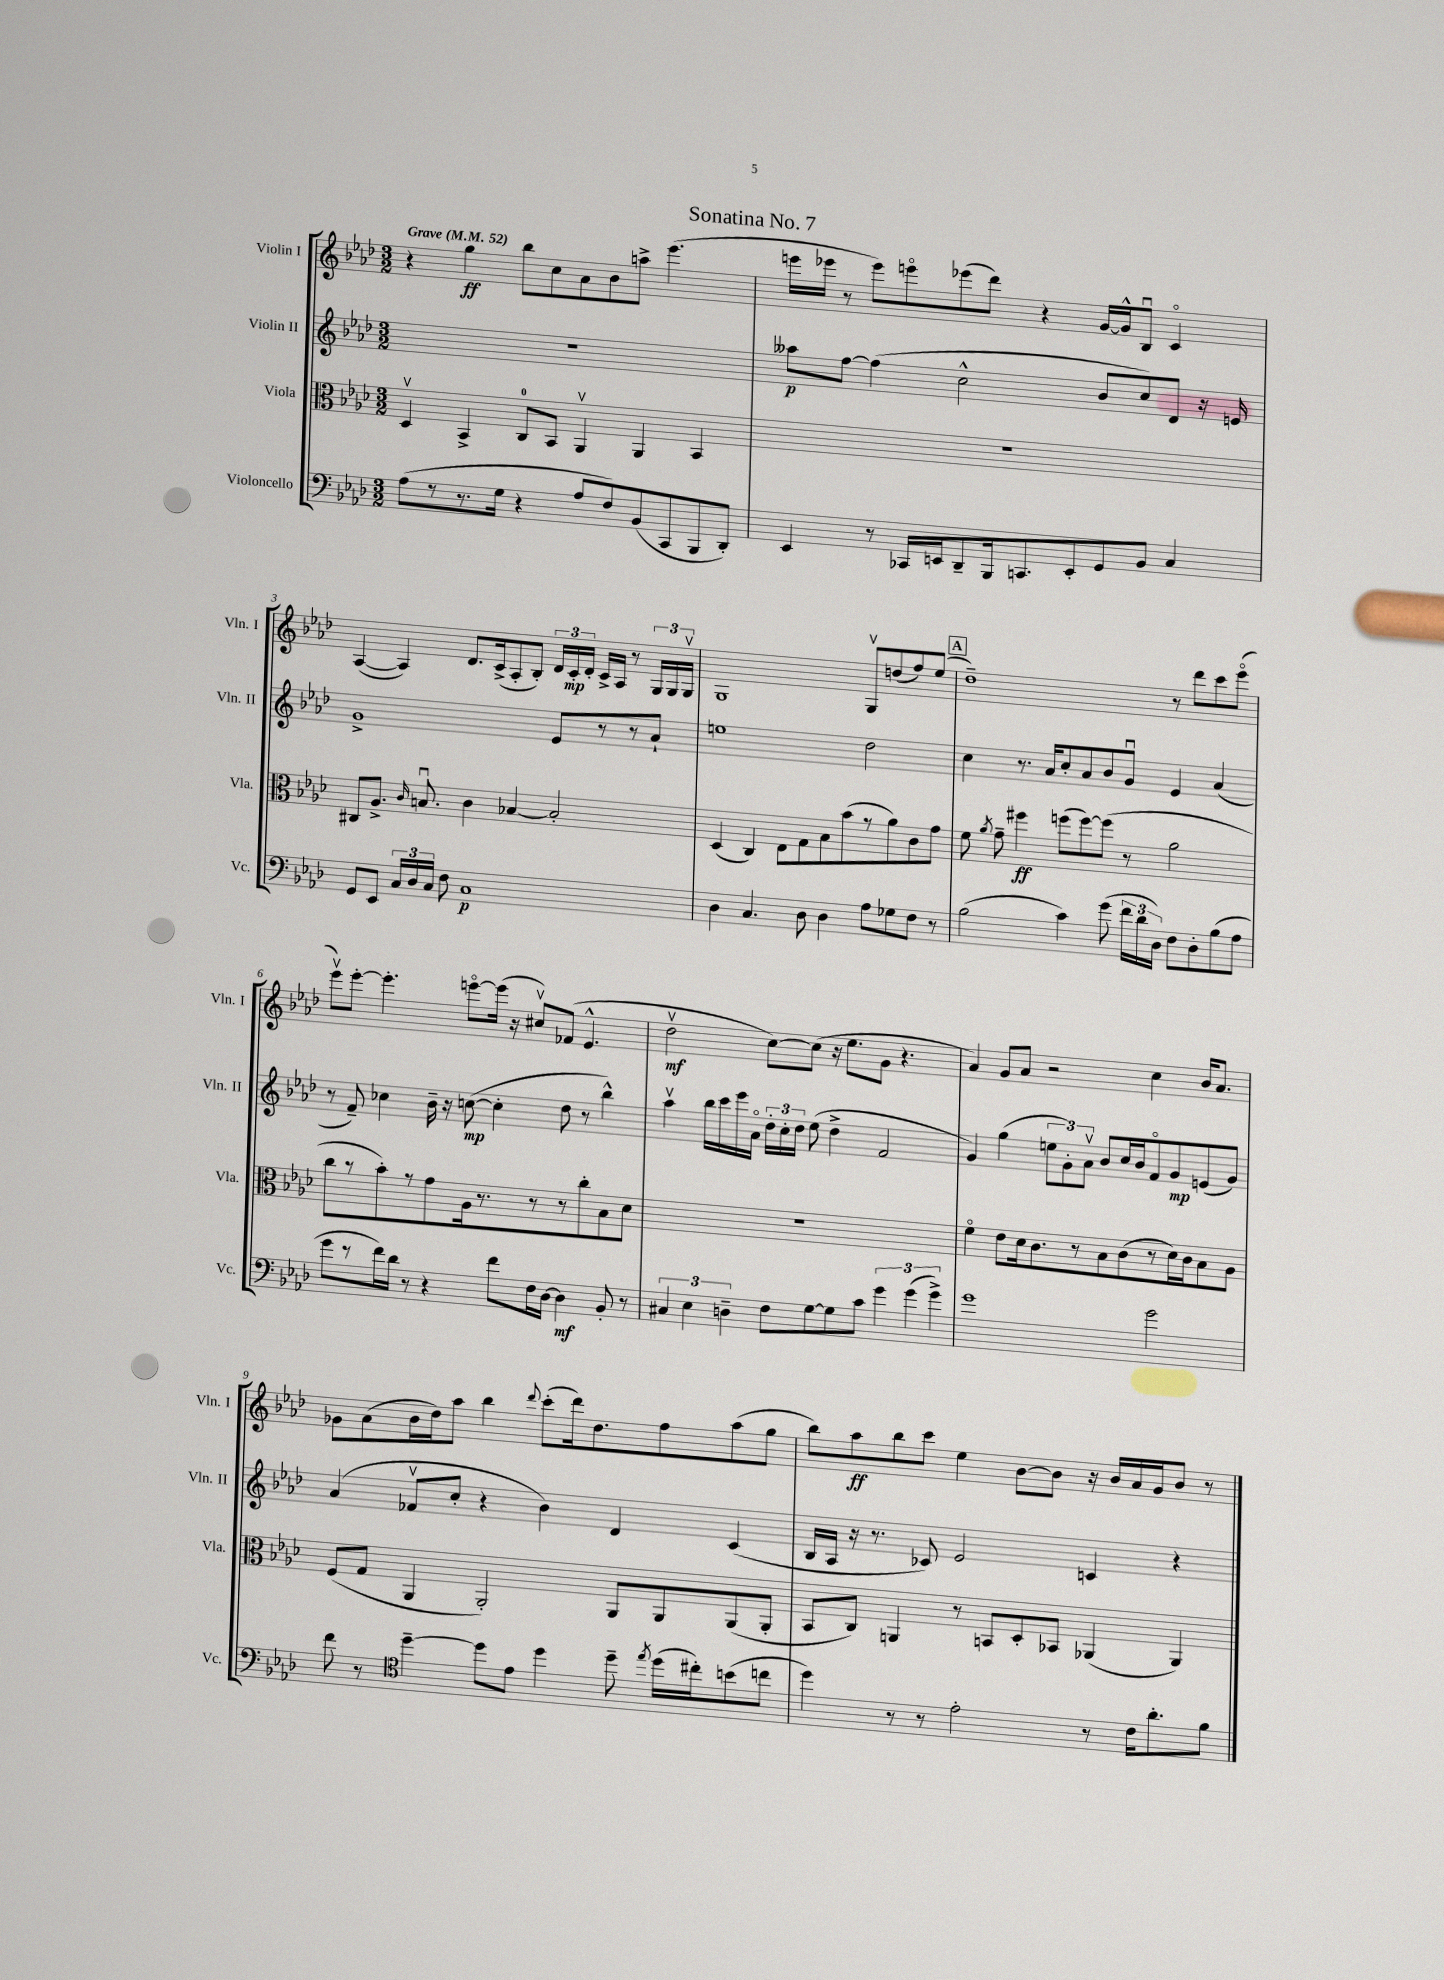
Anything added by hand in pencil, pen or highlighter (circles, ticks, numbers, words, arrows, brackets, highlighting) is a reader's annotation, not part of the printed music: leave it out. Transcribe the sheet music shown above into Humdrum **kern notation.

**kern	**kern	**kern	**kern
*staff4	*staff3	*staff2	*staff1
*clefF4	*clefC3	*clefG2	*clefG2
*k[b-e-a-d-]	*k[b-e-a-d-]	*k[b-e-a-d-]	*k[b-e-a-d-]
*M3/2	*M3/2	*M3/2	*M3/2
*MM52	*MM52	*MM52	*MM52
(8A-	4D-v	1.r	4r
8r	.	.	.
8.r	4BB-^	.	4gg
16G	.	.	.
4r	8C	.	8bb-
.	8BB-	.	8cc
8A-	4AA-v	.	8a-
8F)	.	.	8b-
(8BB-	4AA-	.	8aa^
8CC	.	.	(4.eee-
8BBB-	4BB-	.	.
8DD-')	.	.	.
=	=	=	=
4EE-	1.r	8aa--	16eee
.	.	.	16eee-
.	.	[8ff	8r
8r	.	(4ff]	8eee-)
16CC-	.	.	8eeeo
16EE	.	.	.
8DD-~	.	2cc^^	(8eee-
16BBB-	.	.	8ddd-)
8.CC	.	.	.
.	.	.	4r
8EE'	.	.	.
8GG	.	8b-	[16g
.	.	.	16g^^]
8BB-	.	8cc)	8B-u
4C	.	8d-	4co
.	.	16r	.
.	.	16e	.
=	=	=	=
8GG	8C#	1g^	([4A-
8EE-	8.A-^	.	.
24C	.	.	4A-])
24D-	.	.	.
.	16qqc	.	.
.	8.Bu	.	.
24C	.	.	.
8F	.	.	.
1C	4c	.	8.d-
.	.	.	(16c^
.	[4B-	.	8A-'
.	.	.	8B-')
.	2B-']	8e-	24d-
.	.	.	24c'
.	.	.	24d-'
.	.	8r	16c^
.	.	.	16A-
.	.	8r	8r
.	.	8a-`	24G
.	.	.	24G
.	.	.	24Gv
=	=	=	=
4D-	(4D-	1ee	1G
4.C	4C)	.	.
.	8E-	.	.
8D-	8G	.	.
4D-	8B-	.	.
.	(8b-	.	.
8A-	8r	2dd-	8Gv
8G-	8a-)	.	(8dd
8F	8c	.	8ff)
8r	8g	.	(8ee-
=	=	=	=
(2B-	8f	4cc	1dd-~)
.	8qa-	.	.
.	8g~	.	.
.	4ff#	8.r	.
.	.	16a-	.
4c)	(8ff	8cc'	.
.	[8ff)	8a-	.
(8g	(8ff]	8b-	.
24f	8r	8gu	.
24d-	.	.	.
24D-)	.	.	.
8F	2a-	4e-	8r
8D-'	.	.	8ddd-
(8B-	.	(4a-	8ccc
8A-	.	.	(8eee-o
=	=	=	=
8g	8cc	8r	8eee-v)
8r	8r	8f~)	[8eee-'
16f)	8b-')	4cc-	4.eee-']
16d-	.	.	.
8r	8r	.	.
4r	8g	16b-~	.
.	.	16r	.
.	16A-	([8cc	[8eeeo
.	8.r	.	.
8f	.	4cc']	(16eee]
.	.	.	16r
16F	8r	.	8cc#v)
[16D-	.	.	.
4D-]	8r	8dd-	(8f-
.	8cc'	8r	4.e-^^
8BB-'	8B-	4bb-^^)	.
8r	8d-	.	.
=	=	=	=
6C#	1.r	4aa-v	2dd-v
6E-	.	.	.
.	.	16bb-	.
.	.	16ccc	.
6D~	.	.	.
.	.	16eee-	.
.	.	16a-o	.
8F	.	24dd-'	[8cc)
.	.	24cc'	.
.	.	24dd-	.
[8G	.	(8ee-	(8cc]
8G]	.	4dd-^	16r
.	.	.	8.ee-
8c	.	.	.
6g	.	2f	8g
.	.	.	4.r
(6g	.	.	.
6g^)	.	.	.
=	=	=	=
1g	4fo	4g)	4a-)
.	8e-	(4gg	8g
.	16d-	.	8a-
.	8.c	.	.
.	.	12ee	2r
.	.	12g')	.
.	8r	.	.
.	.	12a-v	.
.	8B-	8b-	.
.	(8c	16cc	.
.	.	16b-	.
2g	8r	8fo	4cc
.	16d-)	8g	.
.	16c	.	.
.	8B-	(8e	16b-
.	.	.	8.a-
.	8A-	8g)	.
=	=	=	=
8f	(8F	(4a-	8g-
8r	8G	.	(8a-
*clefC4	*	*	*
[4dd-~	4AA-	8f-v	16b-
.	.	.	16dd-)
.	.	8cc'	8aa-
8dd-]	2AA-')	4r	4bb-
8e-	.	.	.
.	.	.	8qqddd-
4dd-	.	4b-)	(8ccc'
.	.	.	16ddd-)
.	.	.	8.dd-
8dd-~	8AA-	4d-	.
8qee-	.	.	.
(16dd-	8AA-	.	8ff
16cc#')	.	.	.
(8b	(8AA-	(4c	(8aa-
8cc	8AA-'	.	8gg
=	=	=	=
4dd-)	8BB-	16B-	8bb-)
.	.	16A-	.
.	8C)	16r	8aa-
.	.	8.r	.
8r	4AA	.	8bb-
8r	.	8c-)	8ccc
2e-'	8r	2e-	4ee-
.	8BB	.	.
.	8D-'	.	[8b-
.	8BB-	.	8b-]
8r	(4AA-	4c	16r
.	.	.	16b-
16c	.	.	16a-
8.a-'	.	.	16g
.	4AA-)	4r	8b-
8f	.	.	8r
==	==	==	==
*-	*-	*-	*-
